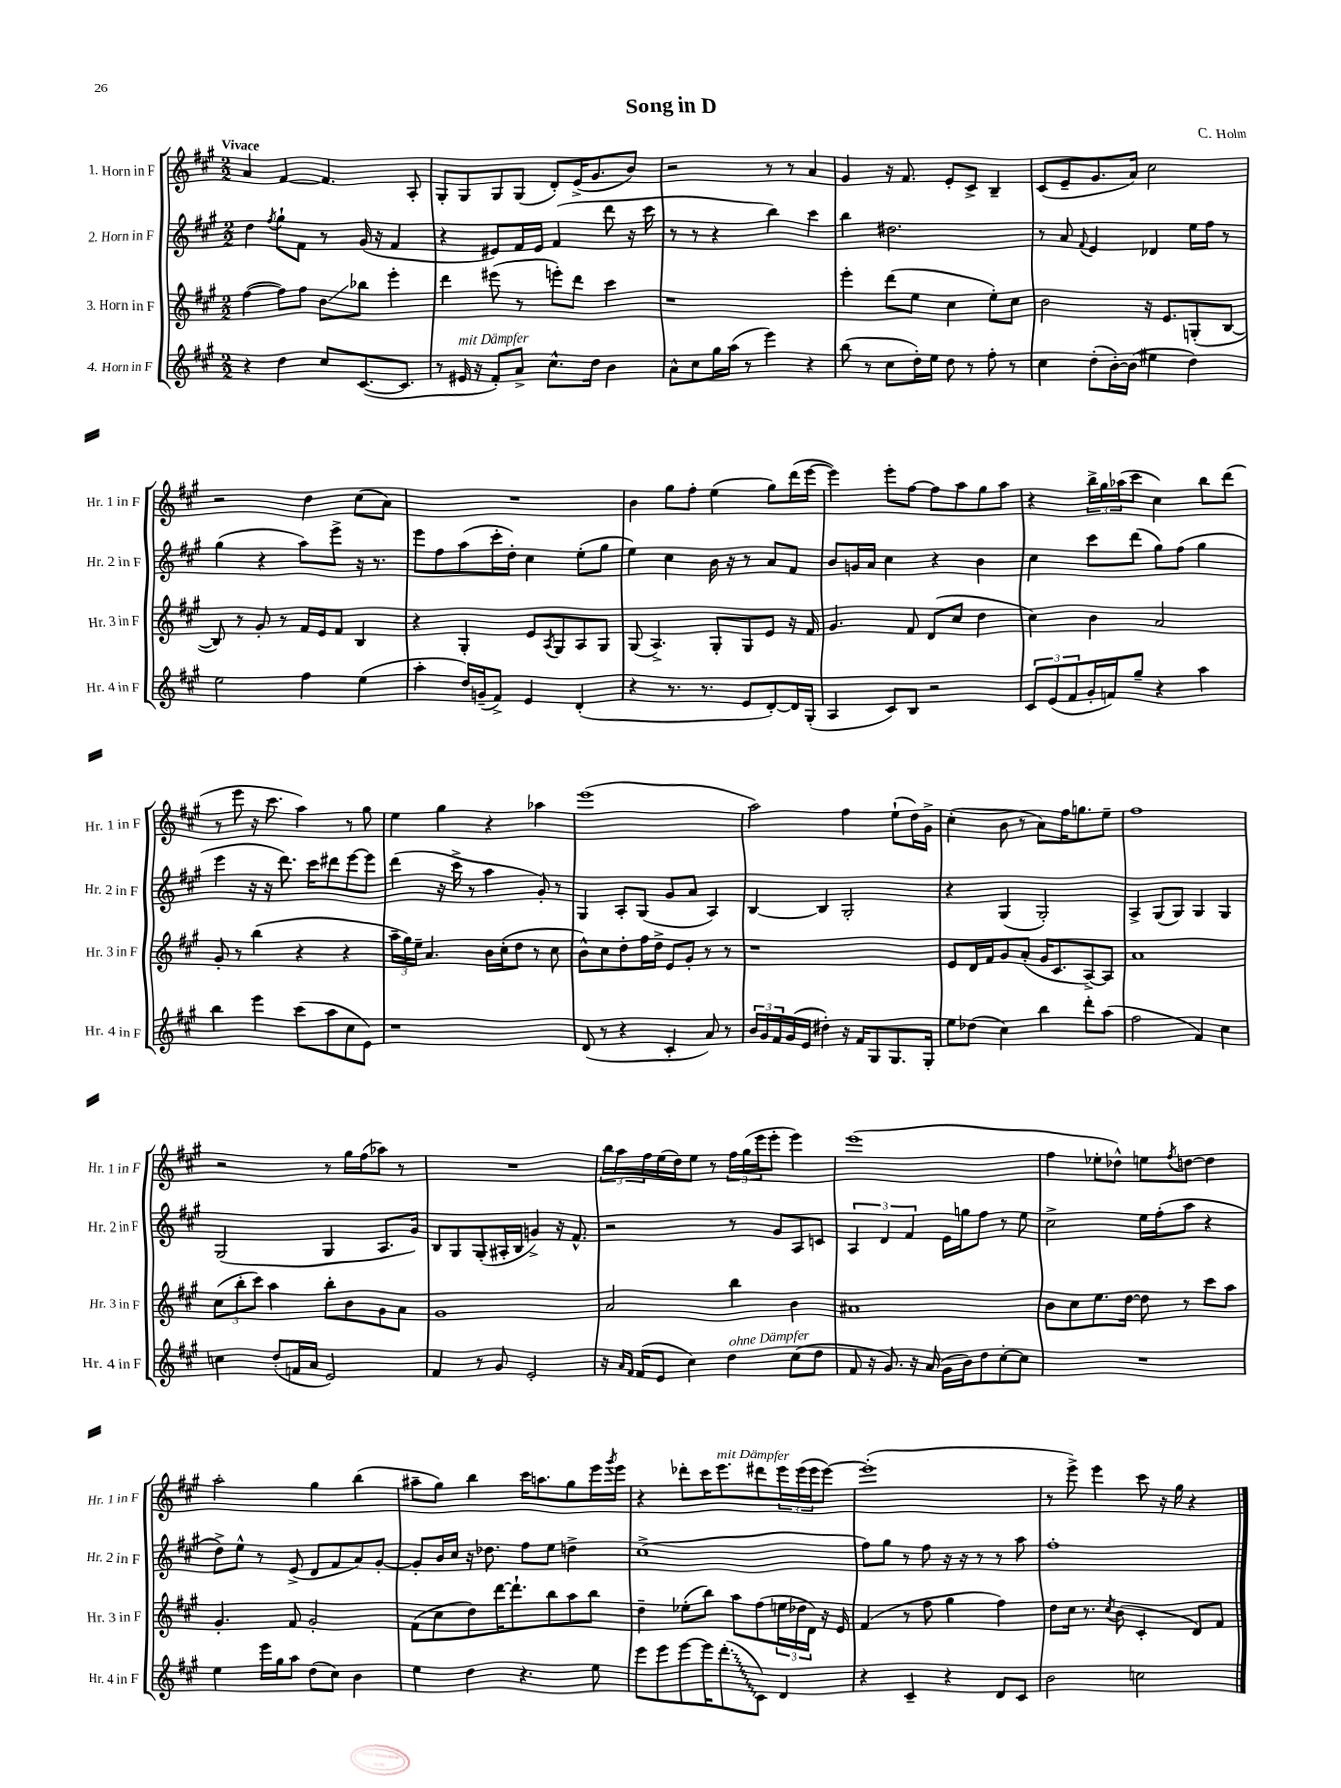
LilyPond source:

\header { title = "Song in D" composer = "C. Holm" }
<<
\new StaffGroup <<
\new Staff = "s0" \with { instrumentName = "1. Horn in F" shortInstrumentName = "Hr. 1 in F" } {
    \clef treble \key a \major \numericTimeSignature \time 2/2 \tempo "Vivace"
    a'4 fis'4~ fis'4. a8-. |
    gis8-. gis8 gis8 gis8( d'8-.) e'16->( gis'8. b'8) |
    r2 r8 r8 a'4 |
    gis'4 r16 fis'8. e'8-. cis'8-> b4-- |
    cis'8( e'8-- gis'8. a'16) cis''2 |
    r2 d''4 cis''8( a'8) |
    R1 |
    b'4 gis''8 fis''8-. e''4( gis''8) d'''16( e'''16~ |
    e'''4) e'''8-. fis''8~ fis''8 a''8 gis''8 a''8 |
    r4 \tuplet 3/2 { b''16-> gis''16 aes''16( } cis'''8 cis''4) b''8 d'''8( |
    r8 e'''8 r16 cis'''8. a''4) r8 gis''8 |
    e''4 gis''4 r4 aes''4 |
    e'''1( |
    a''2) fis''4 e''8-!( d''16) gis'16-> |
    cis''4-.( b'8 r8 a'8) fis''16 g''8. e''8-- |
    fis''1 |
    r2 r8 gis''16 fis''16( aes''8) r8 |
    R1 |
    \tuplet 3/2 { b''16 a''16 fis''16 } e''16( d''16) e''8 r8 \tuplet 3/2 { fis''16 gis''16( e'''16 } e'''8-. e'''4) |
    e'''1( |
    fis''4 ees''8-. des''8-^) e''8 \acciaccatura { fis''8 } d''8~ d''4 |
    a''2-. gis''4 b''4( |
    ais''8-- gis''8) b''4 cis'''16 a''8. gis''8 e'''16 \acciaccatura { gis'''8 } e'''16 |
    r4 des'''8-. cis'''16 e'''8.^\markup { \italic "mit Dämpfer" } dis'''8 \tuplet 3/2 { e'''16 e'''16( e'''16 } e'''8~) |
    e'''1-.( |
    r8 e'''8->) e'''4 cis'''8 r16 gis''16 r4 \bar "|." |
}
\new Staff = "s1" \with { instrumentName = "2. Horn in F" shortInstrumentName = "Hr. 2 in F" } {
    \clef treble \key a \major \numericTimeSignature \time 2/2
    d''4 \acciaccatura { fis''8 } gis''8-! fis'8 r8 gis'16( r16 fis'4 |
    r4 eis'8) fis'16 eis'16 fis'4( d'''8 r16 cis'''16 |
    r8 r8 r4 b''4) cis'''4 |
    b''4 dis''2. |
    r8 a'8 \appoggiatura { fis'8 } e'4 des'4 e''16 fis''16 r8 |
    gis''4( r4 a''8) e'''8-> r16 r8. |
    e'''8 fis''8 a''8( cis'''16-. d''16-.) cis''4 e''8-.( gis''8 |
    e''4) cis''4 b'16 r16 r8 a'8 fis'8 |
    b'8 g'16 a'16 cis''4 r4 b'4 |
    cis''4 cis'''8 d'''8( gis''8) fis''8( gis''4 |
    e'''4 r16 r16 d'''8.) cis'''16 dis'''8 e'''8~ e'''8 |
    d'''4( r16 cis'''16-> r8 a''4 gis'8-.) r8 |
    gis4 a8-. gis8( gis'8 a'8 a4) |
    b4~ b4 gis2-. |
    r4 gis4( gis2-.) |
    a4-> gis8( gis8) gis4 gis4 |
    gis2( gis4 a8. gis'16) |
    b8 gis8 gis8-.( ais16-. b16 g'4->) r16 fis'8.-^ |
    r2 r8 gis'8 a8 c'8 |
    \tuplet 3/2 { a4 d'4 fis'4 } e'16 g''16 fis''8 r8 e''8 |
    cis''2-> e''16 fis''16-.( a''8 r4 |
    d''8->) e''8-^ r8 e'8->( d'8 fis'8 a'8) gis'8~-. |
    gis'8-. b'16 cis''16 r16 des''8. fis''8 e''8 d''4-> |
    cis''1->( |
    fis''8) gis''8 r8 fis''8 r16 r16 r8 r8 a''8 |
    fis''1-. \bar "|." |
}
\new Staff = "s2" \with { instrumentName = "3. Horn in F" shortInstrumentName = "Hr. 3 in F" } {
    \clef treble \key a \major \numericTimeSignature \time 2/2
    fis''4~( fis''8) fis''8 b'8\glissando bes''8 e'''4-. |
    d'''4 eis'''8( r8 e'''8-.) d'''8 cis'''4 |
    r1 |
    e'''4-. d'''8( e''8 cis''4 e''8-.) cis''8 |
    b'2 r16 e'8. g8-.( b8~ |
    b8) r8 gis'8-. r8 fis'16 e'16 fis'8 b4 |
    r4 gis4-. e'8 \acciaccatura { a8 } gis8 a8 gis8 |
    gis8( a4.->) gis8-. gis8 e'8 r16 fis'16 |
    gis'4. fis'8 d'8( cis''8 d''4 |
    cis''4) b'4 a'2 |
    gis'8-. r8 b''4( r4 r4 |
    \tuplet 3/2 { a''16-- gis''16) e''16-- } a'4. b'16 cis''16-.( d''8 r8 cis''8 |
    b'8-^) cis''8 d''8-. fis''16 d''16-> e'8 gis'8-. r8 r8 |
    r1 |
    e'8 d'16 fis'16 gis'8 a'8-.( gis'16 cis'8. a8~->) a8 |
    a'1 |
    \tuplet 3/2 { cis''8( b''8-. cis'''8) } a''4 b''8-. b'8 gis'8 a'8 |
    gis'1 |
    a'2 b''4 b'4 |
    ais'1 |
    b'8 cis''8 e''8. d''16~ d''8 r8 cis'''8 a''8 |
    gis'4.-. fis'8 gis'2-. |
    fis'8( cis''8 d''8) d'''16~ d'''8.-! b''8 a''8 b''8 |
    d''4-- ees''8-.( b''8) a''8 fis''8( \tuplet 3/2 { e''16 des''16 d'16) } r16 e'16 |
    fis'4( r8 fis''8 gis''4 fis''4) |
    d''8 cis''16 r8. \acciaccatura { cis''8 } b'8( cis'4-. d'8) fis'8 \bar "|." |
}
\new Staff = "s3" \with { instrumentName = "4. Horn in F" shortInstrumentName = "Hr. 4 in F" } {
    \clef treble \key a \major \numericTimeSignature \time 2/2
    r4 d''4 cis''8 cis'8.~( cis'8. |
    r8 eis'16^\markup { \italic "mit Dämpfer" } r16 fis'8-.) a'8-> cis''8.-^ d''16 b'4 |
    a'8-^ cis''8 gis''16 a''16( r8 e'''4) r4 |
    b''8( r8 cis''8 d''16-.) e''16 d''8 r8 fis''8-. r8 |
    cis''4 d''8-.( b'16~-.) b'16( eis''4 d''4) |
    e''2 fis''4 e''4( |
    a''4-. d''16) g'16--( fis'8->) e'4 d'4-.( |
    r4 r8. r8. e'8 d'8~-.) d'16 gis16-.( |
    a4 cis'8) b8 r2 |
    \tuplet 3/2 { cis'8 e'8( fis'8 } gis'16-. f'16) gis''8-- r4 a''4 |
    b''4 e'''4 cis'''8( a''8 cis''8 e'8) |
    r1 |
    d'8( r8 r4 cis'4-. a'8) r8 |
    \tuplet 3/2 { b'16 gis'16 fis'16 } gis'16( e'16 dis''4-.) r16 fis'16 gis8 gis8. gis16-. |
    e''8 des''8( cis''4) b''4 d'''8-. a''8( |
    fis''2 fis'4) cis''4 |
    c''4 d''8-.( f'16 a'16 e'2) |
    fis'4 r8 gis'8 e'2-. |
    r16 \grace { a'16 fis'16 } fis'16( e'8 cis''4) d''4^\markup { \italic "ohne Dämpfer" } cis''8( d''8 |
    fis'8 r16 gis'8.) r16 a'16( gis'16 b'16) d''8 cis''8~-. cis''8 |
    R1 |
    e''4 e'''16 gis''16 a''8 d''8( cis''8) b'4 |
    e''4 d''4 r4. e''8 |
    e'''8 e'''8 e'''8~ e'''16 \once \override Glissando.style = #'zigzag d'''8.-.\glissando( cis'8) d'4 |
    r4 cis'4-- r4 d'8 cis'8 |
    b'2 c''2 \bar "|." |
}
>>
>>
\layout { \context { \Score \remove "Bar_number_engraver" } }
